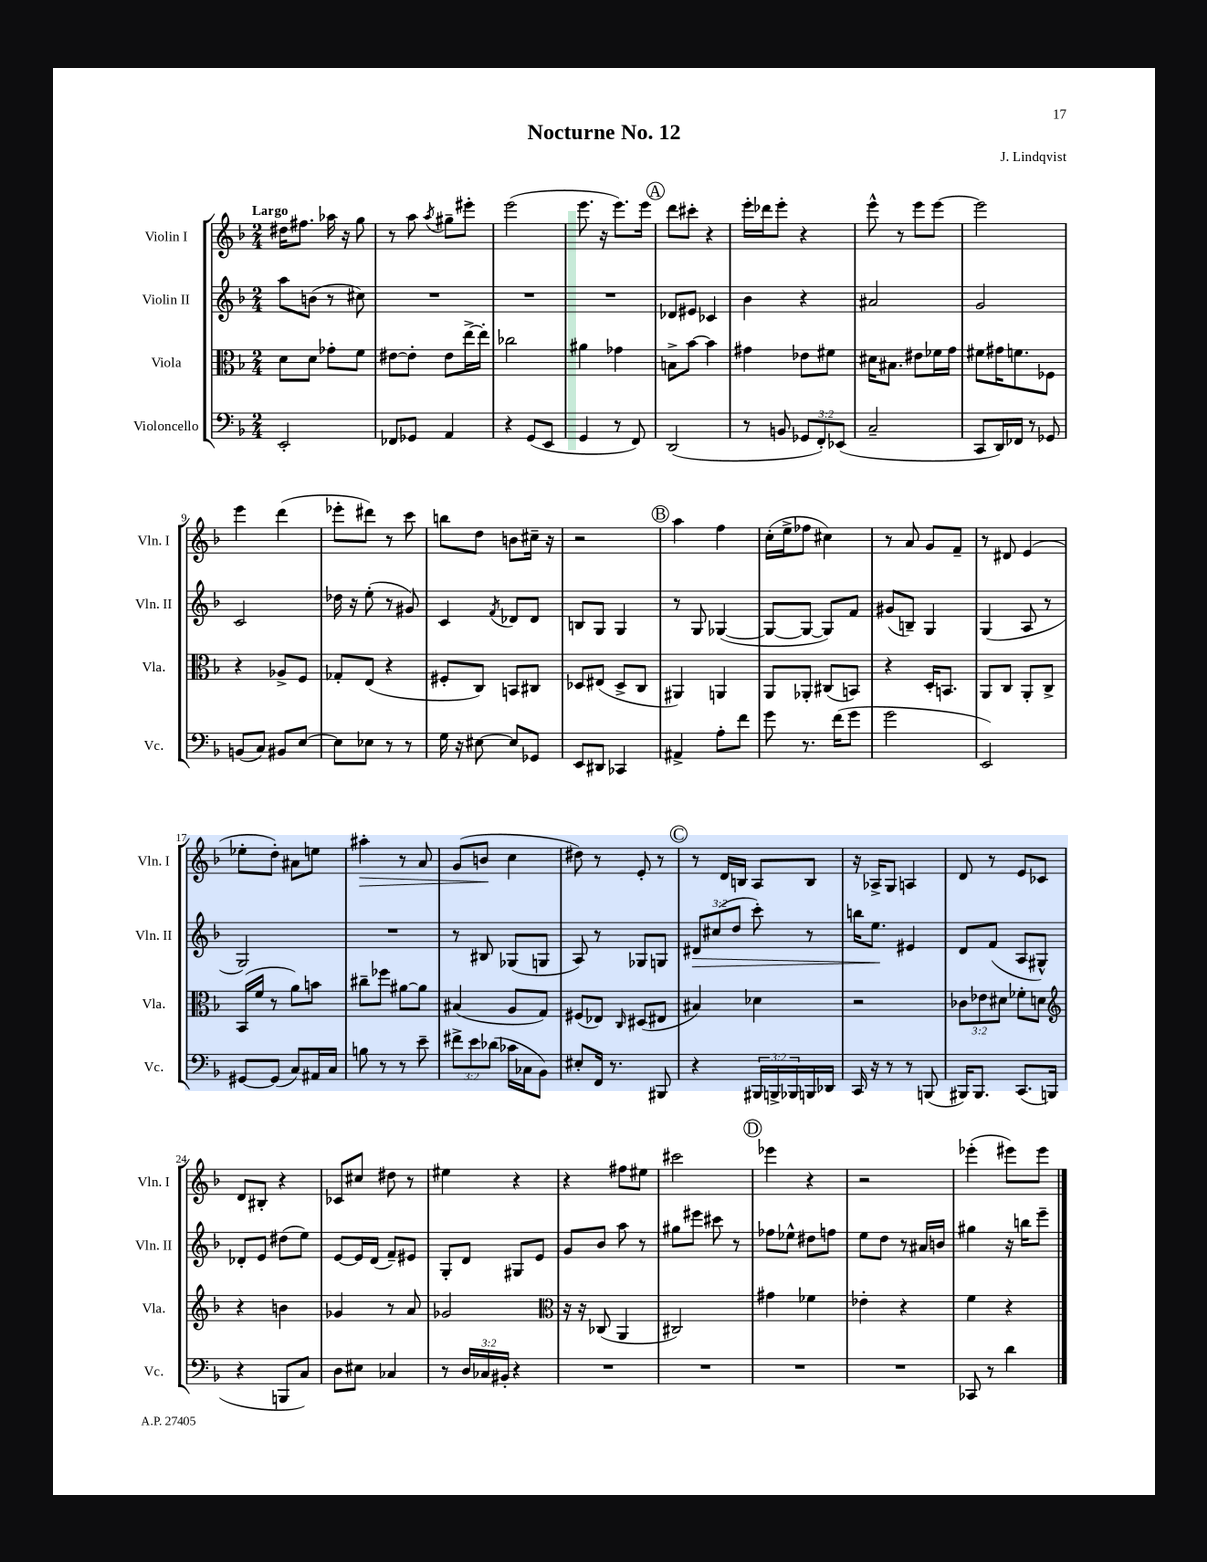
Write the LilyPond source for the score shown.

\header { title = "Nocturne No. 12" composer = "J. Lindqvist" }
<<
\new StaffGroup <<
\new Staff = "s0" \with { instrumentName = "Violin I" shortInstrumentName = "Vln. I" } {
    \clef treble \key f \major \numericTimeSignature \time 2/4 \tempo "Largo"
    dis''16 fis''8. aes''16 r16 g''8 |
    r8 a''8 \acciaccatura { a''8 } gis''8-- eis'''8-. |
    e'''2( |
    e'''8. r16 e'''8.) e'''16 |
    \mark \markup { \circle "A" } d'''8 cis'''8-. r4 |
    e'''16-. des'''16 e'''8-. r4 |
    e'''8-^ r8 e'''8 e'''8~ |
    e'''2 |
    e'''4 d'''4( |
    ees'''8-. dis'''8) r8 c'''8 |
    b''8 d''8 b'8 cis''16-- r16 |
    r2 |
    \mark \markup { \circle "B" } a''4 f''4 |
    c''16-.( e''16-> fes''8 cis''4) |
    r8 a'8 g'8 f'8-- |
    r8 dis'8 e'4( |
    ees''8-. d''8-.) ais'8 e''8 |
    ais''4-.\> r8 a'8 |
    g'8( b'8\! c''4 |
    dis''8) r8 e'8-. r8 |
    \mark \markup { \circle "C" } r8 d'16 b16 a8 b8 |
    r16 aes16-> g8 a4 |
    d'8 r8 e'8 ces'8 |
    d'8 bis8-. r4 |
    ces'8 cis''8 dis''8 r8 |
    eis''4 r4 |
    r4 fis''8 eis''8 |
    cis'''2 |
    \mark \markup { \circle "D" } ees'''4 r4 |
    r2 |
    ees'''4-.( eis'''8) eis'''8 \bar "|." |
}
\new Staff = "s1" \with { instrumentName = "Violin II" shortInstrumentName = "Vln. II" } {
    \clef treble \key f \major \numericTimeSignature \time 2/4 \override Staff.TupletNumber.text = #tuplet-number::calc-fraction-text
    a''8 b'8( r8 cis''8) |
    R2 |
    R2 |
    R2 |
    \mark \markup { \circle "A" } des'8 eis'8 ces'4 |
    bes'4 r4 |
    ais'2 |
    g'2 |
    c'2 |
    des''16 r16 e''8-.( r8 gis'8) |
    c'4 \acciaccatura { f'8 } des'8 des'8 |
    b8 g8 g4 |
    \mark \markup { \circle "B" } r8 g8 ges4~( |
    ges8~ ges8~ ges8) f'8 |
    gis'8( b8--) g4 |
    g4( a8 r8 |
    g2) |
    R2 |
    r8 bis8 ges8( g8 |
    a8) r8 ges8 g8 |
    \mark \markup { \circle "C" } \tuplet 3/2 { dis'8\> cis''8( d''8 } c'''8-.) r8 |
    b''16 e''8.\! eis'4 |
    d'8 f'8( a8 gis8-^) |
    des'8-. e'8 dis''8( e''8) |
    e'8~ e'16 d'16( f'8--) eis'8 |
    g8-. d'8 gis8 e'8 |
    g'8 bes'8 a''8 r8 |
    gis''8 eis'''8 cis'''8 r8 |
    \mark \markup { \circle "D" } fes''8 ees''8-^ dis''8 f''8 |
    e''8 d''8 r8 ais'16 b'16 |
    gis''4 r16 b''16 e'''8-- \bar "|." |
}
\new Staff = "s2" \with { instrumentName = "Viola" shortInstrumentName = "Vla." } {
    \clef alto \key f \major \numericTimeSignature \time 2/4 \override Staff.TupletNumber.text = #tuplet-number::calc-fraction-text
    d'8 d'8 ges'8-. f'8 |
    eis'8~ eis'8-. eis'8 e''16~-> e''16-. |
    ces''2 |
    ais'4 ges'4 |
    \mark \markup { \circle "A" } b8-> bes'8~ bes'4 |
    gis'4 ees'8 fis'8 |
    dis'16 bis8. eis'8 fes'16 g'16 |
    fis'8 gis'16 f'8. fes8 |
    r4 aes8-> f8 |
    ges8-. e8( r4 |
    fis8-. c8) b,8 cis8 |
    des8 eis8( des8-> c8 |
    \mark \markup { \circle "B" } ais,4) a,4 |
    a,8 aes,8-. cis8( b,8) |
    r4 d16-. b,8. |
    a,8 c8 a,8-. c8-> |
    bes,16( f'16 r8 a'8) b'8 |
    cis''8-- fes''8 ais'8~ ais'8 |
    bis4( a8 g8) |
    fis8( ees8) \grace { c16 } dis8( eis8 |
    \mark \markup { \circle "C" } bis4) des'4 |
    r2 |
    \tuplet 3/2 { ces'8 ees'8 dis'8 } fes'8-. d'8 |
    \clef treble r4 b'4 |
    ges'4 r8 a'8 |
    ges'2 |
    \clef alto r16 r16 ces8( a,4 |
    cis2) |
    \mark \markup { \circle "D" } gis'4 fes'4 |
    ees'4-. r4 |
    f'4 r4 \bar "|." |
}
\new Staff = "s3" \with { instrumentName = "Violoncello" shortInstrumentName = "Vc." } {
    \clef bass \key f \major \numericTimeSignature \time 2/4 \override Staff.TupletNumber.text = #tuplet-number::calc-fraction-text
    e,2-. |
    fes,8 ges,8 a,4 |
    r4 g,8( e,8 |
    g,4 r8 f,8) |
    \mark \markup { \circle "A" } d,2( |
    r8 b,8 \tuplet 3/2 { ges,8 f,8-.) ees,8( } |
    c2-- |
    c,8 d,16) fes,16 r8 ges,8 |
    b,8( c8) bis,8 e8~ |
    e8 ees8 r8 r8 |
    g16 r16 eis8~ eis8 ges,8 |
    e,8 dis,8 ces,4 |
    \mark \markup { \circle "B" } ais,4-> a8-. f'8 |
    g'8 r8. f'16( g'8 |
    g'2 |
    e,2) |
    gis,8~ gis,8( c8) ais,16 c16 |
    b8 r8 r8 e'8-- |
    \tuplet 3/2 { fis'8-> e'8 des'8( } ces'16 ces16 bes,8) |
    eis8-. f,16 r8. bis,,8 |
    \mark \markup { \circle "C" } r4 \tuplet 3/2 { bis,,16 b,,16-> bes,,16 } b,,16 des,16 |
    c,16 r16 r8 r8 b,,8( |
    bis,,16) bis,,8. c,8.( b,,16 |
    r4 b,,8 c8) |
    d8 eis8 ces4 |
    r8 \tuplet 3/2 { d16 ces16 bis,16-. } r4 |
    R2 |
    R2 |
    \mark \markup { \circle "D" } R2 |
    R2 |
    ces,8 r8 d'4 \bar "|." |
}
>>
>>
